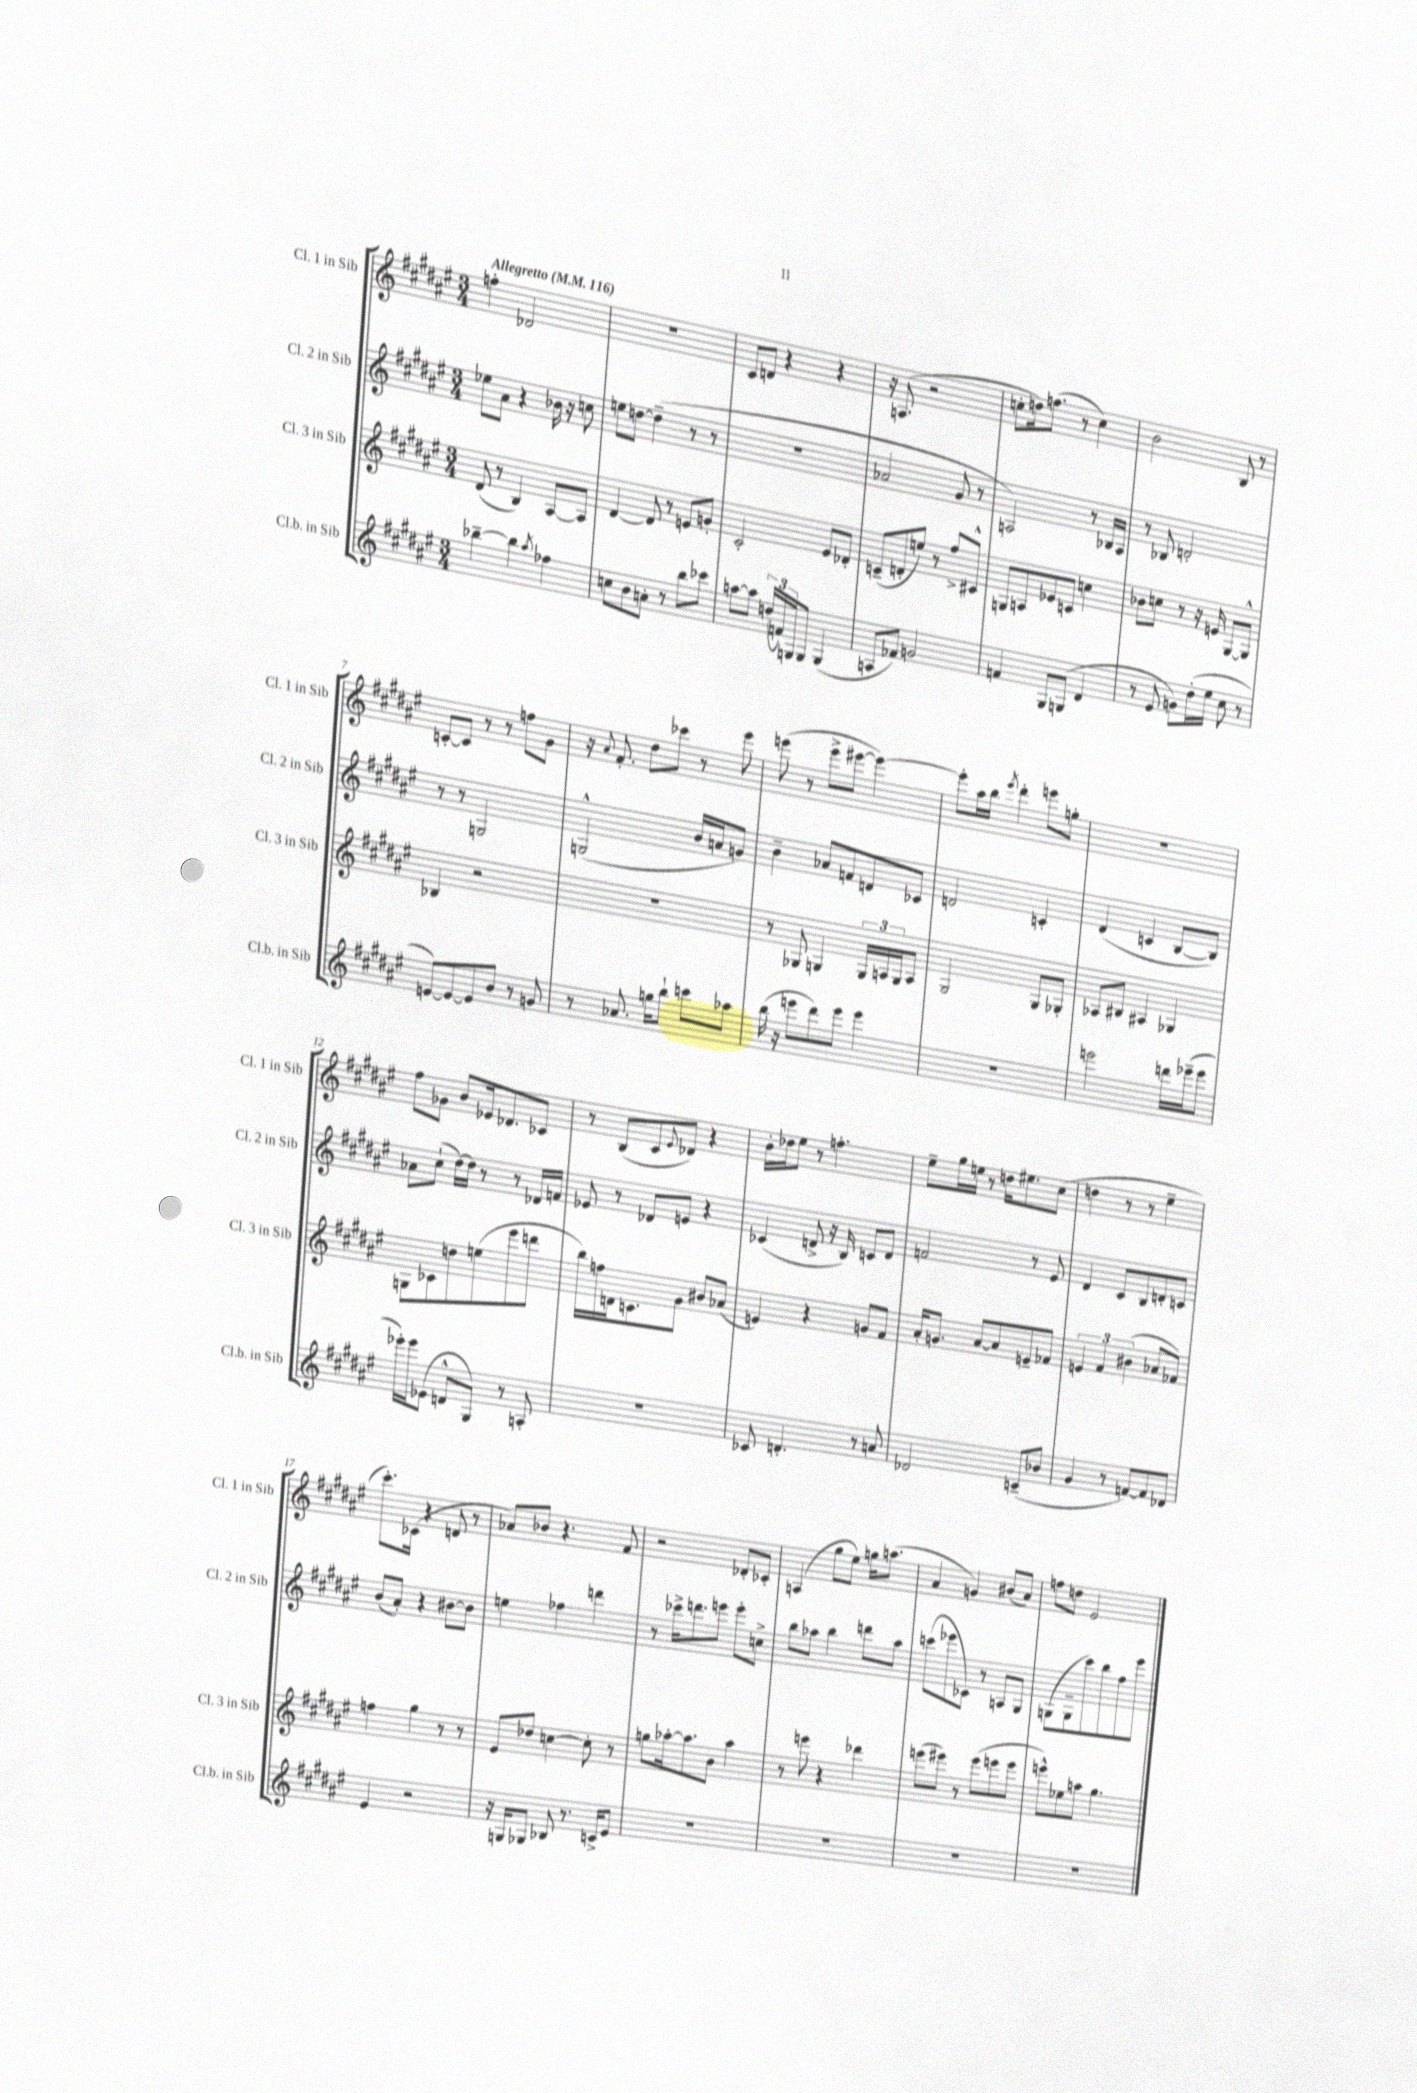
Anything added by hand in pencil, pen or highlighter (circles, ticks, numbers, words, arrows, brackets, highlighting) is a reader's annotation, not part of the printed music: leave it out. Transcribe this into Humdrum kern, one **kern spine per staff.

**kern	**kern	**kern	**kern
*part4	*part3	*part2	*part1
*staff4	*staff3	*staff2	*staff1
*I"Cl.b. in Sib	*I"Cl. 3 in Sib	*I"Cl. 2 in Sib	*I"Cl. 1 in Sib
*I'Cl.b. in Sib	*I'Cl. 3 in Sib	*I'Cl. 2 in Sib	*I'Cl. 1 in Sib
*clefG2	*clefG2	*clefG2	*clefG2
*k[f#c#g#d#a#e#]	*k[f#c#g#d#a#e#]	*k[f#c#g#d#a#e#]	*k[f#c#g#d#a#e#]
*M3/4	*M3/4	*M3/4	*M3/4
*MM116	*MM116	*MM116	*MM116
=1	=1	=1	=1
!	!	!	!LO:TX:a:B:t=Allegretto
[4bb-X~\	(8d#/	8ee-X\L	4ffn'\
.	8r	8a#\J	.
4bb-\]	4B/)	4r	2d-X/
8qaa#/	.	.	.
4ff-X\	[8A#/L	16b-X\	.
.	.	16r	.
.	8A#/J]	8ccn\	.
=2	=2	=2	=2
8ccn\L	[4d#/	8een\L	2.r
8b\	.	[8ddn\J	.
8an'\J	8d#/]	(4dd~\]	.
8r	8r	.	.
8bb\L	8en/L	8r	.
8ccc-X\J	8gn'/J	8r	.
=3	=3	=3	=3
[8aan\L	2c#'/	2.r	8c#/L
8aa\J]	.	.	8dn/J
(24ddn/LL	.	.	4r
24fn/)	.	.	.
24Gn/J	.	.	.
8G/J	.	.	.
(4G/	8e#/L	.	4r
.	8d-X'/J	.	.
=4	=4	=4	=4
8An/L	(8cn~/L	2a-X/	16r
.	.	.	(8.An/
8f-X/J)	8dn'/	.	.
2gn/	8een/J)	.	2r
.	8r	.	.
.	8ff#^/L	8g#/	.
.	8c#X^^/J	8r	.
=5	=5	=5	=5
4fn/	8Gn/L	2An/)	8ccn'\L
.	8An/	.	16ddn\k)
.	.	.	(8.ffn\J
8G#/L	8e-X/	.	.
(8Gn/J	8cn/J	.	8r
4d#/	4ccn\	8r	4cc\)
.	.	16B-X/LL	.
.	.	16A/JJ	.
=6	=6	=6	=6
8r	8b-X\L	8r	2b\
8e#/	8ccn\J	8B-X/	.
8gn\L)	8r	2dn'/	.
(16dd#'\L	16r	.	.
16ee#\JJ	16en/	.	.
8cc#\	[8G#/L	.	8B/
8r	8G#^^/J]	.	8r
!!LO:LB:g=z
=7	=7	=7	=7
[8en/L)	4B-X/	8r	[8cn'/L
8e/_	.	8r	8c/J]
8e/]	2r	2Gn/	8r
8b/J	.	.	8r
8r	.	.	8ffn\L
8gn/	.	.	8g#\J
=8	=8	=8	=8
8r	2.r	(2Gn^^/	16r
.	.	.	8qqa#/
.	.	.	8.f#'/
8.a-X/	.	.	.
.	.	.	8dd#\L
16ggn\KL	.	.	.
8bb`\J	.	.	8ccc-X\J
8cccn\L	.	16b/LL	8r
.	.	16an/J	.
8aa-X\J	.	8gn/J)	8eee#\
=9	=9	=9	=9
(16bb\	8r	4b~\	(8eeen\
16r	.	.	.
8eeen\L	8G-X/	.	8r
8ddd#\)	4Gn/	8a-X/L	8eee^\L
8eee\J	.	8fn/	[8eee#X\J
4eee\	24G/LL	8dn/	4eee#\_)
.	24An/	.	.
.	24G/J	.	.
.	8A/J	8c-X/J	.
=10	=10	=10	=10
2.r	2G#/	2dn/	8eee#'\L]
.	.	.	16aa#\L
.	.	.	16bb\JJ
.	.	.	8qeee#/
.	.	.	4ddd#'\
.	8G#/L	4cn'/	8eeen\L
.	8G-X'/J	.	8ggn'\J
=11	=11	=11	=11
2eeen\	8A-X/L	(4d#/	2.r
.	8B#X/J	.	.
.	4A#X/	4cn/	.
16dddn\LL	4G-X/	[8B/L	.
(16eee-X~\J	.	.	.
8eee-\J	.	8B/J])	.
!!LO:LB:g=z
=12	=12	=12	=12
16eee-X'\LL)	8Gn\L	8a-X\L	8ff#\L
16eee-\J	.	.	.
(8e-X\J	8c-X\	(8cc#`\J	8g-X\J
8dn^^/L	8ddn\	[16dd#\LL)	8b/L
.	.	16dd#\JJ]	.
8G#/J)	(8een\	8r	16e-X/k
.	.	.	8.d-X/
8r	8eee#\	8r	.
8An'/	8dddn\J	16d-X/LL	8c-X/J
.	.	16fn/JJ	.
=13	=13	=13	=13
2.r	16bb\LL)	8e-X/	8r
.	16ffn\	.	.
.	16dn\J	8r	(8B/L
.	8.cn\	.	.
.	.	8d-X/L	8c#/
.	.	.	8qqe#/
.	8g#\J	8en/J	8d-X/J)
.	8b#X/L	4r	4r
.	(8a-X/J	.	.
=14	=14	=14	=14
8c-X/	4en/)	(4c-X/	16b'\LL
.	.	.	16dd-X\J
4.dn'/	.	.	8ee#\J
.	4r	8dn^/	8r
.	.	16r	4.ffn'\
.	.	16B/)	.
8r	8gn/L	8cn/L	.
8an/	8f#/J	8d/J	.
=15	=15	=15	=15
2d-X/	16a#'/KL	2fn/	8ee#~\L
.	8.gn/J	.	.
.	.	.	16gg#\L
.	.	.	16een\JJ
.	[8a#/L	.	8r
.	8a#/]	.	16ddn\KL
.	.	.	8.ee#X\
(8cn~/L	8en~/	8r	.
8b-X/J	8f-X/J	8e#/	(8cc#\J
=16	=16	=16	=16
4g#/	6en/	4d#/	4ddn\
.	6f#/	.	.
8r	.	8c#/L	8r
.	(6b#X\	.	.
[8fn/L)	.	8B/	8r
8f/]	8a-X/L	8dn'/	4ee#~\
8d-X/J	8f-X/J)	8cn/J	.
!!LO:LB:g=z
=17	=17	=17	=17
4e#/	4ffn\	(8b/L	8.ccc#'\L)
.	.	8a#'/J)	.
.	.	.	(16c-X\Jk
2r	4gg#\	4r	4r
.	8r	[8b#X\L	8dn/
.	8r	8b#\J]	8r
=18	=18	=18	=18
16r	8e#/L	4een\	8a-X/L)
16Gn/KL	.	.	.
8G-X/J	8dd-X/J	.	8b-X/J
8B-X/	[4ccn\	4ff-X\	4.r
8.r	.	.	.
.	8cc'\]	4dddn\	.
16cn^/KL	.	.	.
8e#/J	8r	.	8f#/
=19	=19	=19	=19
2.r	8ggn\L	8r	2r
.	[16aa-X'\k	16ccc-X^\KL	.
.	8.aa-\]	8.dddn\	.
.	8b\J	8eeen\J	.
.	4aa-\	8eee'\L	8d-X'/L
.	.	8ccn^\J	8c-X'/J
=20	=20	=20	=20
2.r	8r	8bb\L	(4An/
.	8eeen\	8aa-X\J	.
.	4r	4bb\	8gg#\L
.	.	.	8ee#\J)
.	4ddd-X\	8dddn\L	16ggn\KL
.	.	.	(8.aan\J
.	.	8aa-\J	.
=21	=21	=21	=21
2.r	(8eeen\L	(8cccn\L	4a#/
.	8eee#X\J)	8eee-X\	.
.	8r	8c-X\J)	4gn/)
.	(8eee#\L	8r	.
.	8eeen\	8An/L	(8b#X/L
.	8eee\J	8G#/J	8a#/J)
=22	=22	=22	=22
2.r	8eeen^^\L)	(8Gn\L	8ffn\L
.	8ee-X\	8G~\	8ddn\J
.	8aan\J	8ccc#\)	2e#/
.	4.gg#\	8bb\	.
.	.	8ff#\	.
.	.	8eee#\J	.
==	==	==	==
*-	*-	*-	*-
